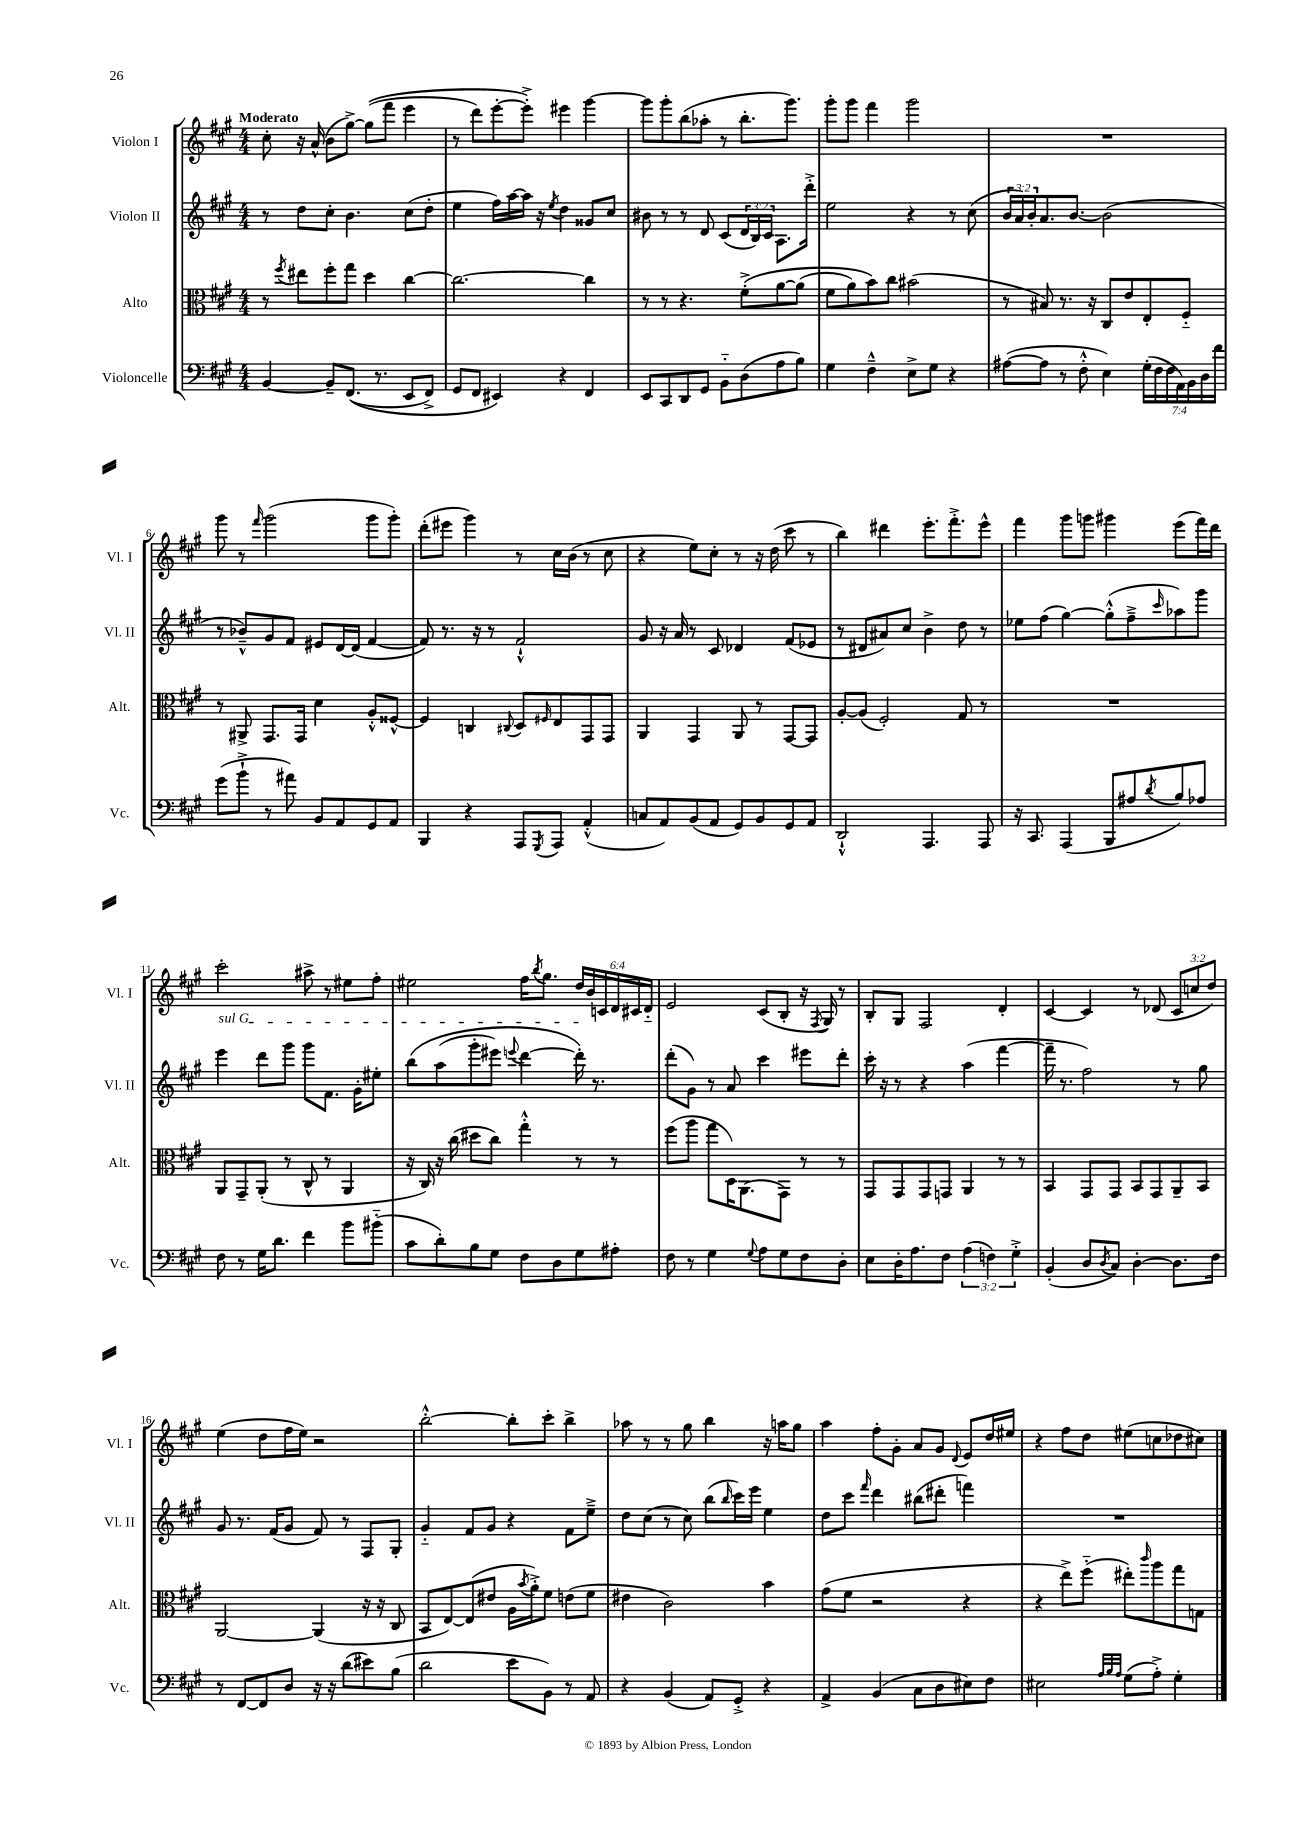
<<
\new StaffGroup <<
\new Staff = "s0" \with { instrumentName = "Violon I" shortInstrumentName = "Vl. I" } {
    \clef treble \key a \major \numericTimeSignature \time 4/4 \override Staff.TupletNumber.text = #tuplet-number::calc-fraction-text \tempo "Moderato"
    cis''8-. r16 a'16-^( b'8 gis''8~->) gis''8(\( fis'''8 e'''4 |
    r8 d'''8) e'''8~-. e'''8-.->\) eis'''4 gis'''4~ |
    gis'''8 gis'''8-. b''8( aes''8-. r8 b''8.-. gis'''8.) |
    gis'''8-. gis'''8 fis'''4 gis'''2 |
    R1 |
    gis'''8 r8 \grace { fis'''16 } gis'''2( gis'''8 gis'''8-.) |
    d'''8-.( eis'''8 gis'''4) r8 cis''16 b'16( r8 cis''8 |
    r4 e''8) cis''8-. r8 r16 d''16( cis'''8 r8 |
    b''4) dis'''4 e'''8.-. fis'''8.-.-> e'''8-^ |
    fis'''4 gis'''8 g'''8 gis'''4 e'''8( fis'''16) d'''16 |
    cis'''2-. ais''8-> r8 eis''8 fis''8-. |
    eis''2 fis''16 \acciaccatura { b''8 } gis''8. \tuplet 6/4 { d''16 b'16 c'16 d'16 cis'16 d'16-_ } |
    e'2 cis'8( b8-. r16 \acciaccatura { fis8 } gis16) r8 |
    b8-. gis8 fis2 d'4-. |
    cis'4~ cis'4 r8 des'8( \tuplet 3/2 { cis'8 c''8 d''8) } |
    e''4( d''8 fis''16 e''16) r2 |
    b''2~-.-^ b''8-. cis'''8-. b''4-> |
    aes''8 r8 r8 gis''8 b''4 r16 a''16 gis''8 |
    a''4 fis''8-. gis'8-. a'8 gis'8 \appoggiatura { d'8 } e'8 d''16 eis''16 |
    r4 fis''8 d''8 eis''8( c''8 des''8 cis''8) \bar "|." |
}
\new Staff = "s1" \with { instrumentName = "Violon II" shortInstrumentName = "Vl. II" } {
    \clef treble \key a \major \numericTimeSignature \time 4/4 \override Staff.TupletNumber.text = #tuplet-number::calc-fraction-text
    r8 d''8 cis''8-. b'4. cis''8( d''8-. |
    e''4 fis''16) a''16~ a''16 r16 \acciaccatura { e''8 } d''4 gisis'8 cis''8 |
    bis'8 r8 r8 d'8 cis'8( \tuplet 3/2 { d'16 b16) cis'16 } a8. d'''16-.-> |
    e''2 r4 r8 cis''8( |
    \tuplet 3/2 { b'16 a'16) b'16-. } a'8. b'8.~ b'2( |
    r8 bes'8---^) gis'8 fis'8 eis'8 d'16~ d'16( fis'4~ |
    fis'8) r8. r16 r8 fis'2-!-^ |
    gis'8 r16 a'16 r8 cis'8 des'4 fis'8( ees'8 |
    r8 dis'8 ais'8) cis''8 b'4-> d''8 r8 |
    ees''8 fis''8( gis''4~) gis''8-.-^( fis''8---> \grace { cis'''16 } aes''8) gis'''8 |
    \once \override TextSpanner.bound-details.left.text = \markup { \italic "sul G" } e'''4\startTextSpan d'''8 gis'''8 gis'''8 fis'8. gis'16-. eis''8-. |
    b''8\( a''8( gis'''8-. eis'''8) \appoggiatura { e'''8 } d'''4~ d'''16-.\stopTextSpan\) r8. |
    d'''8-.( gis'8) r8 a'8 cis'''4 eis'''8 d'''8-. |
    cis'''16-. r16 r8 r4 a''4( fis'''4~ |
    fis'''16-- r8. fis''2) r8 gis''8 |
    gis'8 r8. fis'16( gis'8 fis'8) r8 fis8 gis8-. |
    gis'4-_ fis'8 gis'8 r4 fis'8 e''8---> |
    d''8 cis''8( r8 cis''8) b''8( \grace { b''16 } cis'''16) e'''16 e''4 |
    d''8 cis'''8 \grace { fis'''16 } d'''4 bis''8( dis'''8-. f'''4) |
    R1 \bar "|." |
}
\new Staff = "s2" \with { instrumentName = "Alto" shortInstrumentName = "Alt." } {
    \clef alto \key a \major \numericTimeSignature \time 4/4
    r8 \acciaccatura { fis''8 } eis''8 fis''8-. gis''8 d''4 cis''4~ |
    cis''2.~ cis''4 |
    r8 r8 r4. fis'8-.->\( a'8~ a'8( |
    fis'8 a'8) b'8\) cis''8 bis'2( |
    r8 bis8) r8. r16 cis8 e'8 e8-. fis8-_ |
    r8 ais,8-> gis,8. gis,16 d'4 a8-.-^ fisis8~-^ |
    fisis4 c4 \appoggiatura { cis8 } d8 \grace { fis16 } e8 gis,8 gis,8 |
    a,4 gis,4 a,8 r8 gis,8~ gis,8 |
    a8~-. a8( fis2-.) gis8 r8 |
    R1 |
    a,8 gis,8-- a,8-.( r8 cis8-^ r8 a,4 |
    r16 cis16) r16 cis''16( dis''8 cis''8) gis''4-.-^ r8 r8 |
    fis''8( a''8 gis''8 d16) a,8.( gis,8) r8 r8 |
    gis,8 gis,8 gis,8 g,8 a,4 r8 r8 |
    b,4 gis,8 gis,8 b,8 gis,8 a,8-- b,8 |
    a,2~ a,4( r16 r16 cis8 |
    b,8 e8~) e8( eis'8 a16 \acciaccatura { b'8 } a'16-.->) fis'8 e'8( fis'8 |
    eis'4 cis'2) b'4 |
    gis'8( fis'8 r2 r4 |
    r4 e''8->) fis''8-_( eis''8-.) \grace { cis'''16 } a''8 gis''8 g8 \bar "|." |
}
\new Staff = "s3" \with { instrumentName = "Violoncelle" shortInstrumentName = "Vc." } {
    \clef bass \key a \major \numericTimeSignature \time 4/4 \override Staff.TupletNumber.text = #tuplet-number::calc-fraction-text
    b,4~ b,8-- fis,8.(\( r8. e,8 fis,8->) |
    gis,8 fis,8 eis,4\) r4 fis,4 |
    e,8 cis,8 d,8 gis,8 b,8-_ d8( a8 b8) |
    gis4 fis4---^ e8-> gis8 r4 |
    ais8~( ais8 r8 fis8-.-^ e4) \tuplet 7/4 { gis16-.( fis16 fis16 a,16) b,16 d16 fis'16 } |
    gis'8( b'8-!-> r8 ais'8) b,8 a,8 gis,8 a,8 |
    b,,4 r4 a,,8 \acciaccatura { gis,,8 } a,,8 a,4-.-^( |
    c8 a,8) b,8( a,8 gis,8) b,8 gis,8 a,8 |
    d,2-!-^ a,,4. a,,8 |
    r16 cis,8. a,,4( b,,8 ais8 \acciaccatura { d'8 } b8) aes8 |
    fis8 r8 gis16 d'8. fis'4 b'8 bis'8-_( |
    cis'8 d'8-.) b8 gis8 fis8 d8 gis8 ais8-. |
    fis8 r8 gis4 \appoggiatura { gis8 } a8 gis8 fis8 d8-. |
    e8 d16-. a8. fis8 \tuplet 3/2 { a4( f4) gis4-.-> } |
    b,4-.( d8 \acciaccatura { d8 } cis8) d4~-. d8. fis16 |
    r8 fis,8~ fis,8 d8 r16 r16 d'8( eis'8) b8( |
    d'2 e'8 b,8) r8 a,8 |
    r4 b,4( a,8) gis,8-.-> r4 |
    a,4-> b,4( cis8 d8 eis8) fis8 |
    eis2 \grace { a32 b32 a32 } gis8( a8-.->) gis4-. \bar "|." |
}
>>
>>
